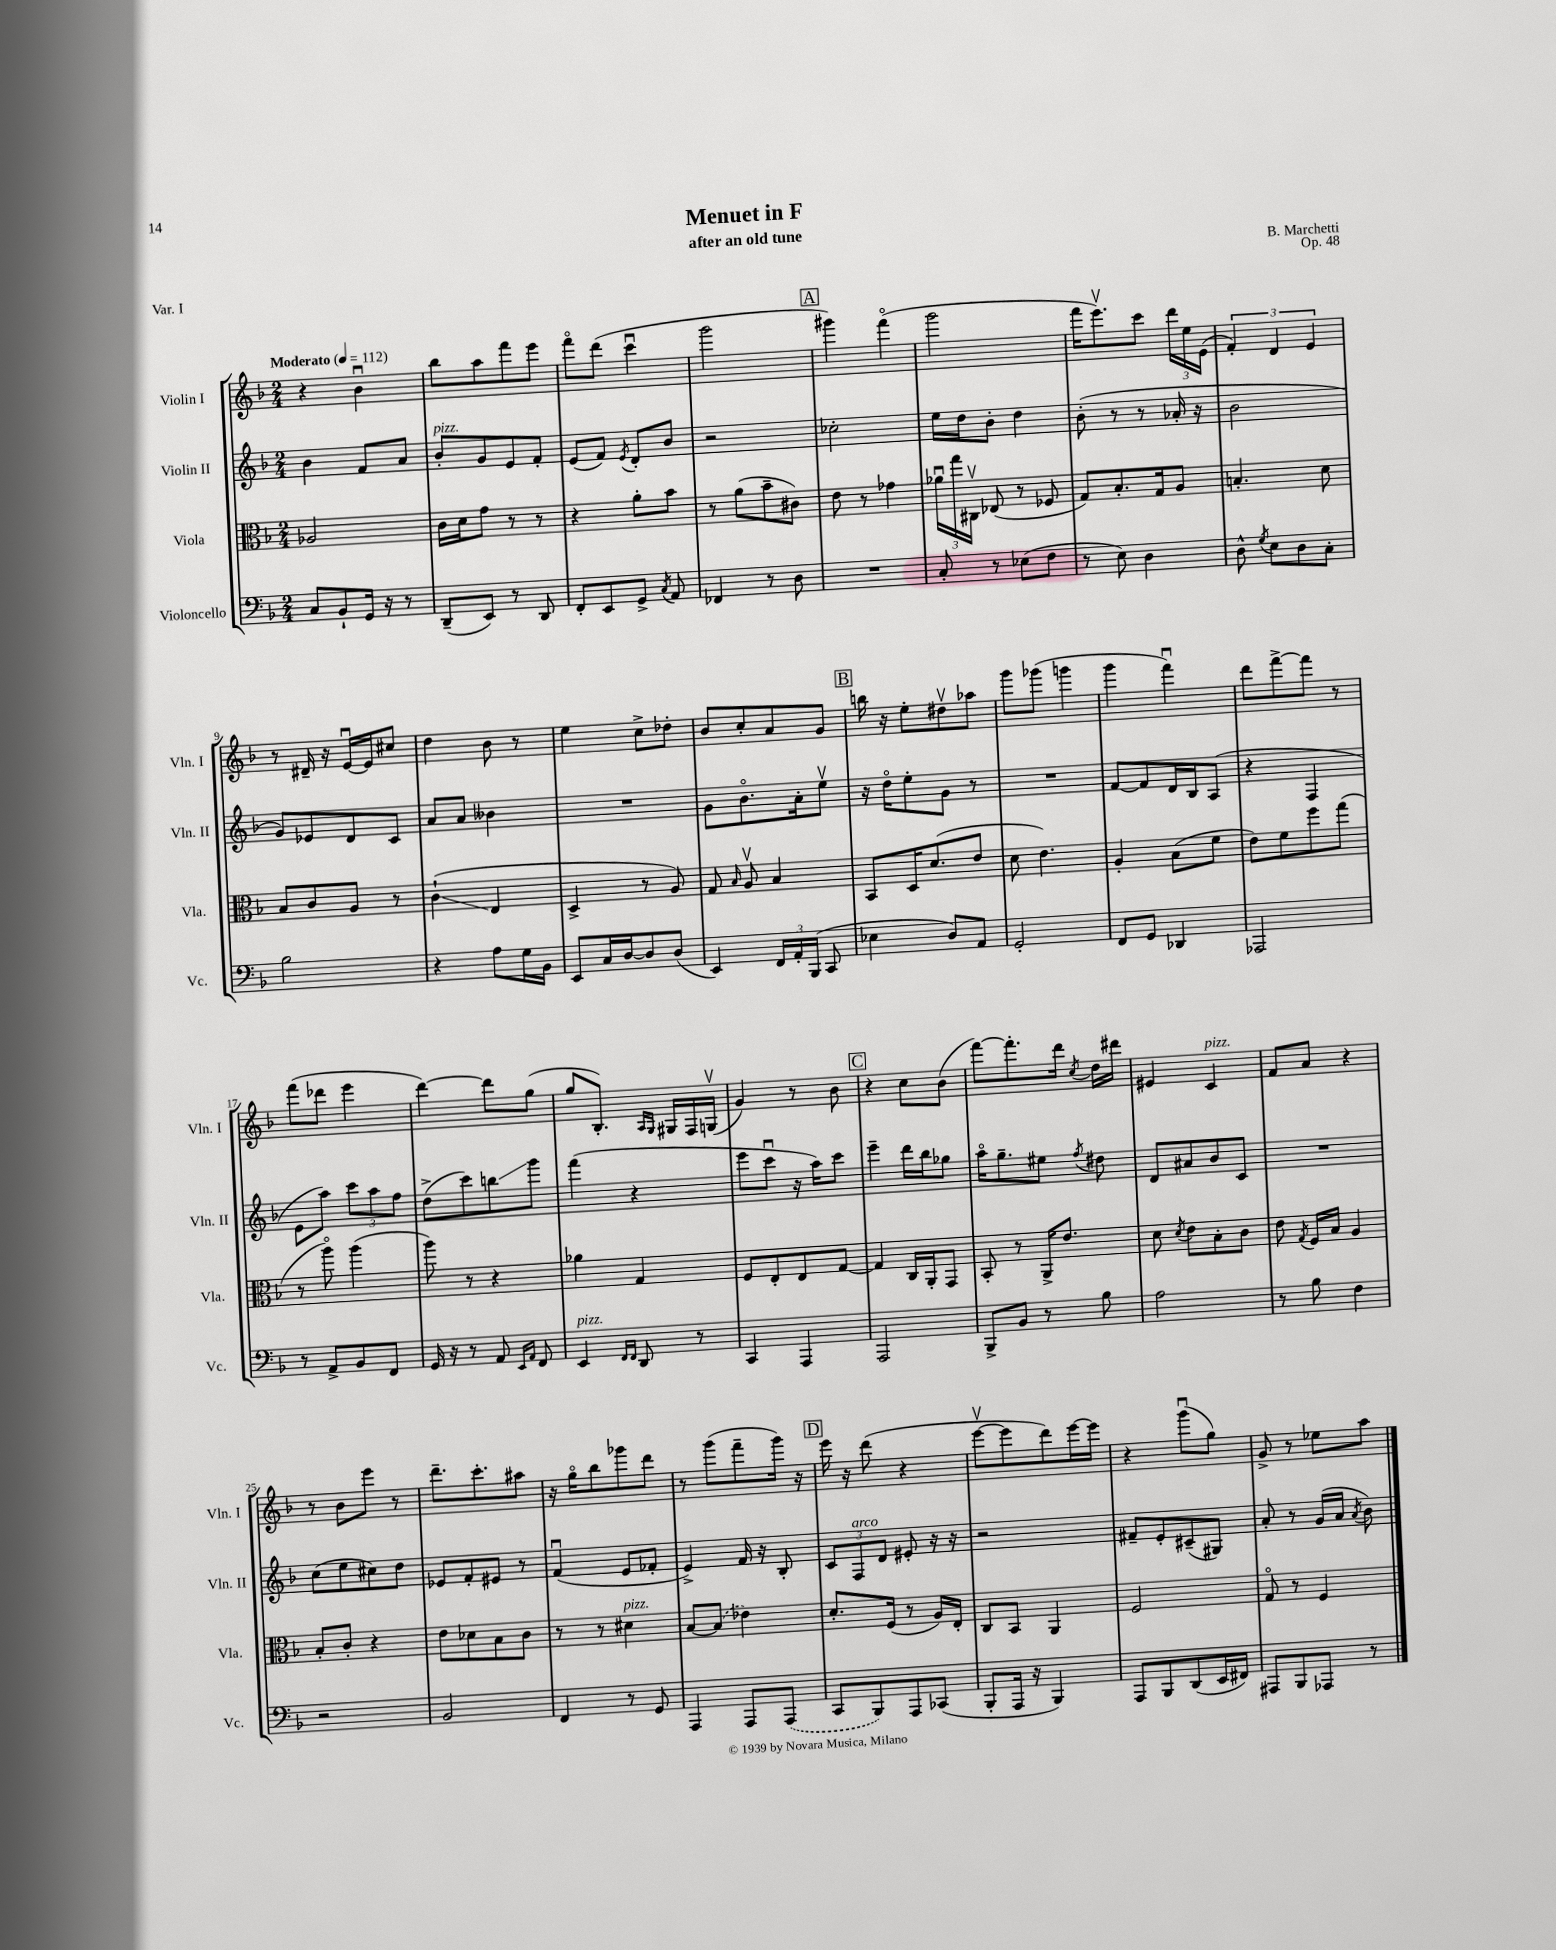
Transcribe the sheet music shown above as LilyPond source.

\header { title = "Menuet in F" composer = "B. Marchetti" subtitle = "after an old tune" opus = "Op. 48" piece = "Var. I" }
<<
\new StaffGroup <<
\new Staff = "s0" \with { instrumentName = "Violin I" shortInstrumentName = "Vln. I" } {
    \clef treble \key f \major \numericTimeSignature \time 2/4 \tempo "Moderato" 4 = 112
    \autoBeamOff r4 bes'4\downbow |
    bes''8[ a''8 f'''8 e'''8] |
    f'''8[\flageolet d'''8]( c'''4\downbow |
    g'''2 |
    \mark \markup { \box "A" } gis'''4) f'''4\flageolet( |
    g'''2 |
    f'''16[ e'''8.\upbow) c'''8] \tuplet 3/2 { d'''16[ e''16 e'16]( } |
    \tuplet 3/2 { f'4-.) d'4 e'4 } |
    r8 dis'16-- r16 e'16[~\downbow e'16 cis''8] |
    d''4 bes'8 r8 |
    e''4 c''8[-> des''8]-. |
    bes'8[ c''8-. a'8 g'8] |
    \mark \markup { \box "B" } b''16 r16 e''8[-. dis''8\upbow aes''8] |
    g'''8[ ges'''8]( g'''4 |
    g'''4 f'''4\downbow) |
    d'''8[ f'''8~-> f'''8] r8 |
    f'''8[( des'''8] e'''4 |
    d'''4~) d'''8[ g''8]( |
    g''8[ bes8.]-.) \grace { a16[ g16] } gis16[ f16 g16]\upbow( |
    g'4) r8 bes'8 |
    \mark \markup { \box "C" } r4 c''8[ bes'8]( |
    f'''8[~) f'''8.-. d'''16] \acciaccatura { c''8 } d''16[ dis'''16] |
    eis'4 c'4^\markup { \italic "pizz." } |
    f'8[ a'8] r4 |
    r8 bes'8[ e'''8] r8 |
    d'''8.[-- c'''8.-. ais''8] |
    r16 g''16[\flageolet bes''8 ges'''8 d'''8] |
    r8 g'''8[( f'''8-- g'''16]) r16 |
    \mark \markup { \box "D" } e'''16 r16 d'''8( r4 |
    e'''8[~\upbow e'''8 d'''8) e'''16~ e'''16] |
    r4 g'''8[\downbow( g''8]) |
    g'8-> r8 ees''8[ a''8] \bar "|." |
}
\new Staff = "s1" \with { instrumentName = "Violin II" shortInstrumentName = "Vln. II" } {
    \clef treble \key f \major \numericTimeSignature \time 2/4
    \autoBeamOff bes'4 f'8[ a'8] |
    bes'8[-.^\markup { \italic "pizz." } g'8 e'8 f'8]-. |
    e'8[( f'8]) \acciaccatura { e'8 } d'8[-. bes'8] |
    r2 |
    \mark \markup { \box "A" } ces''2-. |
    e''16[ d''16 bes'8]-. d''4 |
    bes'8-.( r8 r8 aes'16-. r16 |
    bes'2 |
    g'8[) ees'8 d'8 c'8] |
    a'8[ a'8] beses'4 |
    R2 |
    g'8[ bes'8.\flageolet a'16-. e''8]\upbow |
    \mark \markup { \box "B" } r16 d''16[\flageolet e''8-. g'8] r8 |
    R2 |
    f'8[~ f'8 d'16 bes16 a8]( |
    r4 f4 |
    e'8[ a''8]) \tuplet 3/2 { c'''8[ a''8 f''8] } |
    d''8[->( c'''8) b''8\glissando g'''8] |
    f'''4( r4 |
    e'''8[ c'''8]\downbow r16 a''16[) c'''8] |
    \mark \markup { \box "C" } e'''4-- d'''16[ bes''16 ges''8] |
    a''16[\flageolet g''8.-- eis''8] \acciaccatura { f''8 } dis''8 |
    d'8[ ais'8 bes'8 c'8] |
    R2 |
    c''8[( e''8 cis''8) d''8] |
    ees'8[ f'8-. eis'8] r8 |
    f'4\downbow( e'8[ fes'8]-. |
    e'4->) f'16 r16 bes8-. |
    \mark \markup { \box "D" } \tuplet 3/2 { c'8[ f8^\markup { \italic "arco" } d'8] } eis'8-. r16 r16 |
    r2 |
    fis'8[-- e'8-. cis'8--( gis8]) |
    a'8-. r8 g'16[( a'16] \acciaccatura { a'8 } bes'8) \bar "|." |
}
\new Staff = "s2" \with { instrumentName = "Viola" shortInstrumentName = "Vla." } {
    \clef alto \key f \major \numericTimeSignature \time 2/4
    \autoBeamOff aes2 |
    c'16[ d'16 g'8] r8 r8 |
    r4 a'8[-. bes'8] |
    r8 a'8[( bes'8-- cis'8]) |
    \mark \markup { \box "A" } e'8 r8 ges'4 |
    \tuplet 3/2 { aes'16[\downbow g''16 cis16]\upbow } ees8( r8 fes8 |
    g8[) bes8.-. g16 a8] |
    b4.-. d'8 |
    bes8[ c'8 a8] r8 |
    c'4-!\glissando( e4 |
    d4-> r8 a8) |
    g8 \grace { bes16 } a8\upbow bes4 |
    \mark \markup { \box "B" } bes,8[ d16 d'8.( e'8] |
    d'8 e'4.) |
    a4-. bes8[( f'8] |
    e'8[) f'8 f''8 g''8]( |
    r8 a''8\flageolet) a''4( |
    a''8) r8 r4 |
    aes'4 g4 |
    f8[ e8-. e8 g8]~ |
    \mark \markup { \box "C" } g4 c16[ a,16-. g,8] |
    bes,8-. r8 a,16[-> e'8.] |
    d'8 \acciaccatura { d'8 } e'8[ bes8-. c'8] |
    e'8 \acciaccatura { g8 } f16[ bes16] a4 |
    bes8[-. c'8]-. r4 |
    e'8[ des'8 bes8 c'8] |
    r8 r8 dis'4^\markup { \italic "pizz." } |
    bes8[~ \once \slurDashed bes8]( ees'4) |
    \mark \markup { \box "D" } d'8.[-. f16]( r8 a16[) e16]-. |
    c8[ bes,8] a,4 |
    f2 |
    g8\flageolet r8 f4 \bar "|." |
}
\new Staff = "s3" \with { instrumentName = "Violoncello" shortInstrumentName = "Vc." } {
    \clef bass \key f \major \numericTimeSignature \time 2/4
    \autoBeamOff c8[ bes,8-! g,16] r16 r8 |
    d,8[--( e,8]) r8 d,8 |
    f,8[-. e,8 g,8]-> \acciaccatura { c8 } a,8 |
    fes,4 r8 d8 |
    \mark \markup { \box "A" } R2 |
    c8-. r8 ees8[( f8] |
    r8 e8) d4 |
    d8-^ \acciaccatura { g8 } e8[ d8 c8]-. |
    bes2 |
    r4 a8[ g16 bes,16] |
    e,8[ c16 d16~ d8 d8]( |
    e,4) \tuplet 3/2 { f,16[ a,16-. bes,,16]( } c,8 |
    \mark \markup { \box "B" } ees4 d8[) a,8] |
    g,2-. |
    f,8[ g,8] des,4 |
    aes,,2 |
    r8 a,8[-> bes,8 f,8] |
    g,16 r16 r8 a,8 \grace { e,16[ a,16] } f,8 |
    e,4^\markup { \italic "pizz." } \grace { f,16[ f,16] } d,8 r8 |
    c,4 a,,4 |
    \mark \markup { \box "C" } a,,2 |
    bes,,8[-> bes,8] r8 bes8 |
    a2 |
    r8 bes8 f4 |
    r2 |
    bes,2 |
    f,4 r8 g,8 |
    a,,4 a,,8[ \once \slurDashed a,,8]( |
    \mark \markup { \box "D" } c,8[ bes,,8) a,,8 ces,8]( |
    bes,,8[-. a,,16] r16 bes,,4) |
    a,,8[ bes,,8 d,8( e,16 fis,16]) |
    ais,,8[ bes,,8 aes,,8] r8 \bar "|." |
}
>>
>>
